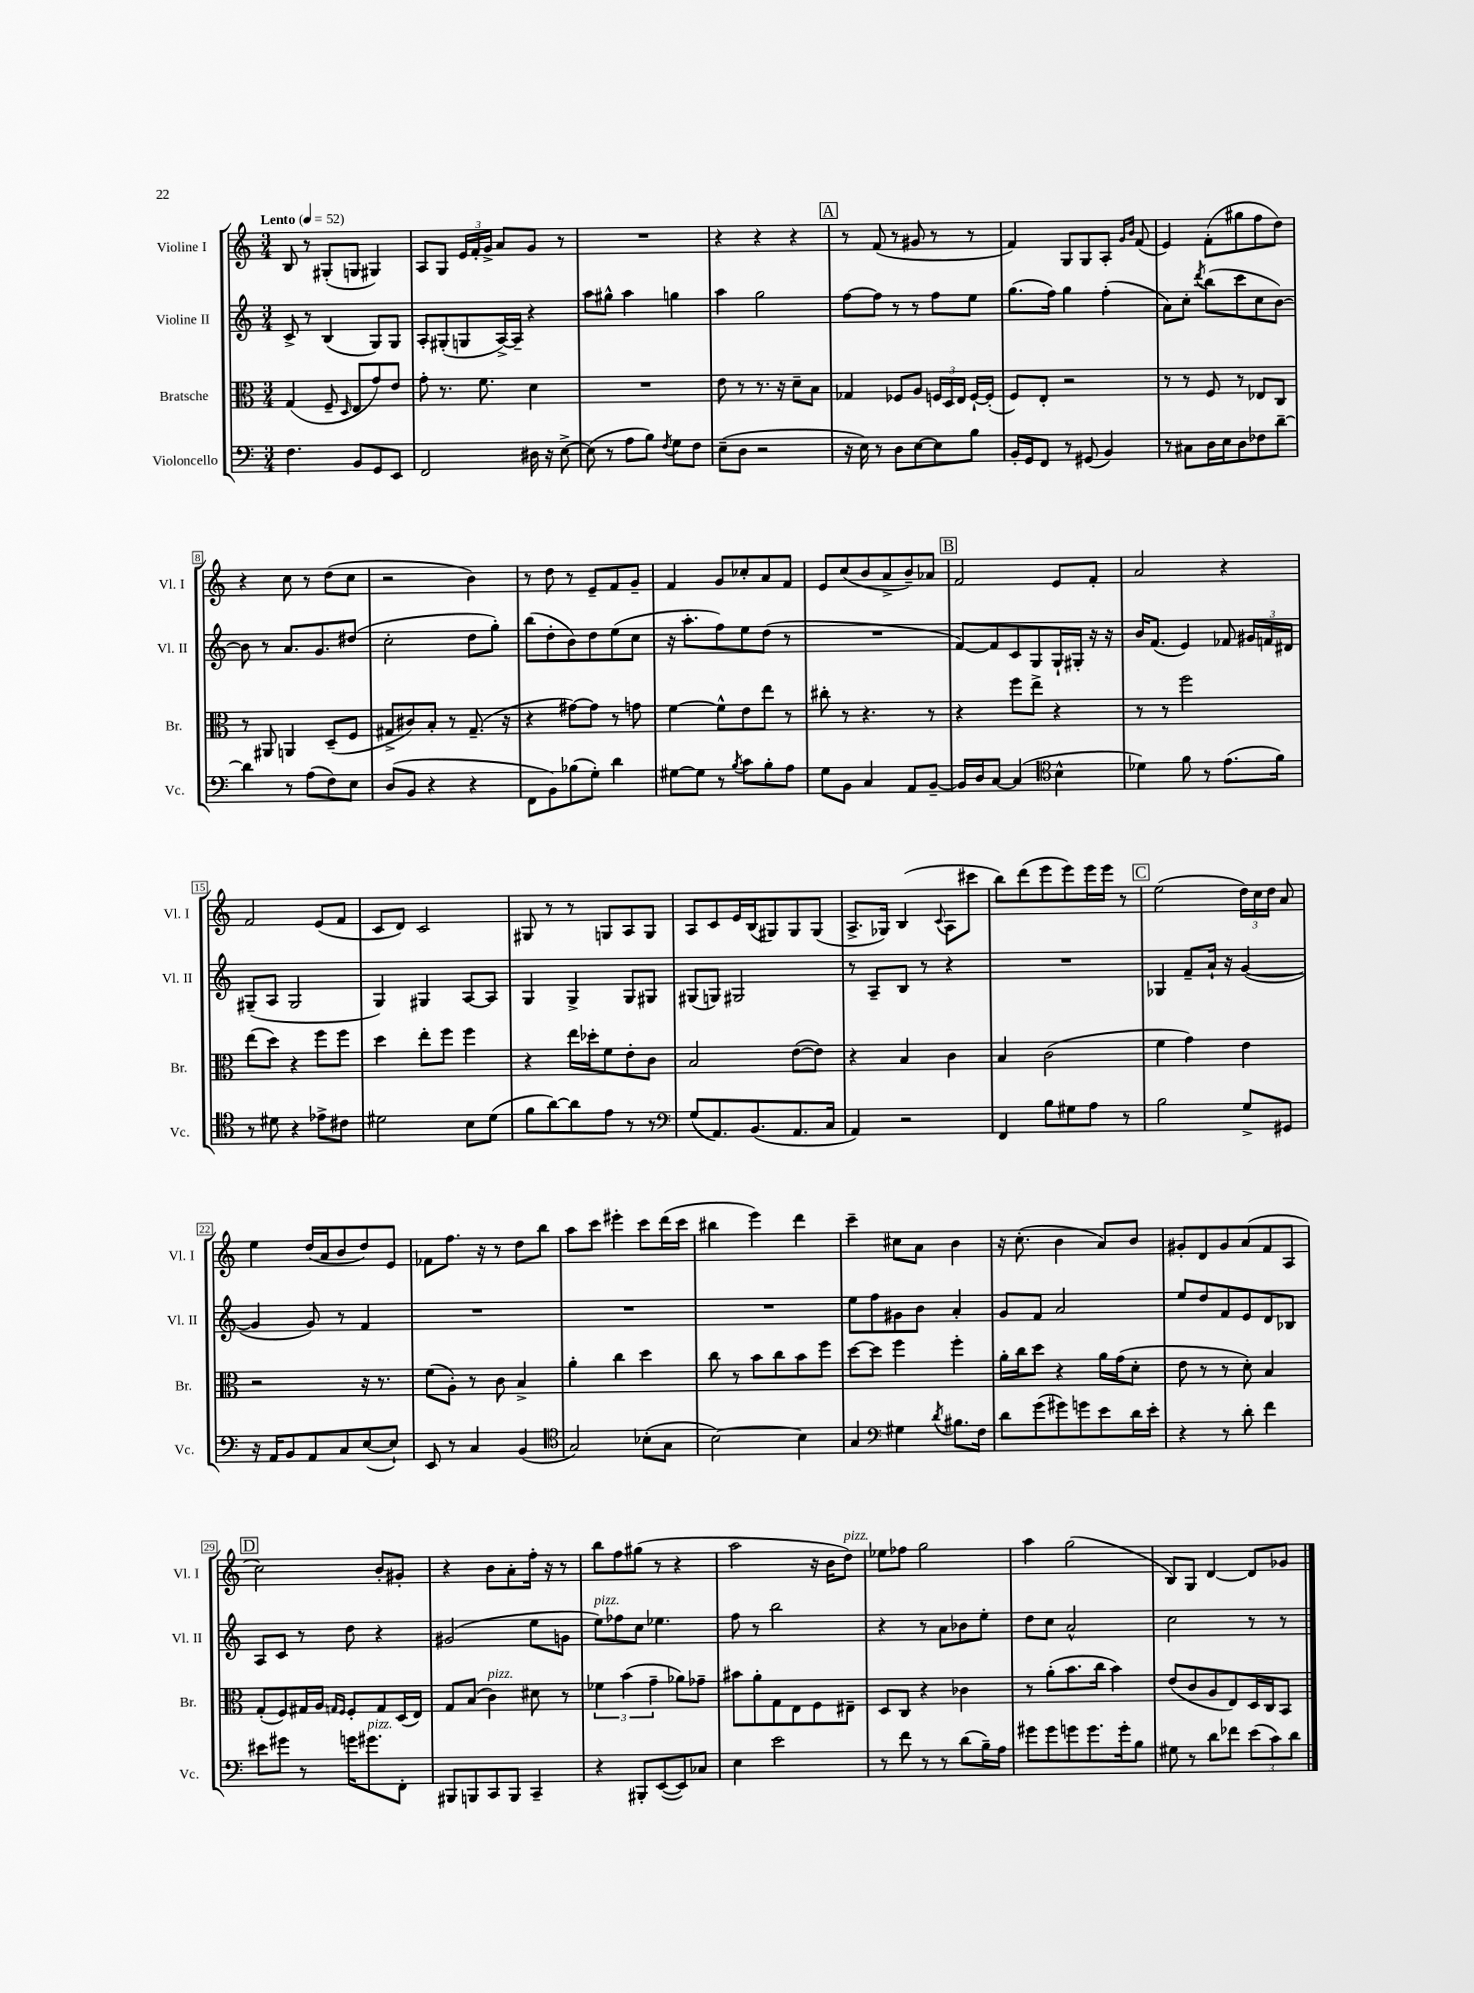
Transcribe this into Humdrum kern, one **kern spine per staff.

**kern	**kern	**kern	**kern
*staff4	*staff3	*staff2	*staff1
*clefF4	*clefC3	*clefG2	*clefG2
*k[]	*k[]	*k[]	*k[]
*M3/4	*M3/4	*M3/4	*M3/4
*MM52	*MM52	*MM52	*MM52
4.F	(4G	8c^	8B
.	.	8r	8r
.	8F~	(4B	(8G#'
.	16qqD	.	.
8BB	8E	.	8G
8GG	8g)	8G)	4G#)
8EE	8e	8G	.
=	=	=	=
2FF	8g'	8A'	8A
.	8.r	(8G#'	8G
.	.	8G	24e
.	.	.	24f'
.	8.f	.	.
.	.	.	24g^
.	.	[16A^)	8a
.	.	16A~]	.
16D#	4d	4r	8g
16r	.	.	.
[8E^	.	.	8r
=	=	=	=
(8E]	2.r	8aa	2.r
8r	.	8gg#^^	.
8A	.	4aa	.
8B)	.	.	.
8qF	.	.	.
8G	.	4gg	.
8F	.	.	.
=	=	=	=
(8E~	8e	4aa	4r
8D	8r	.	.
2r	8.r	2gg	4r
.	16r	.	.
.	8d~	.	4r
.	8B	.	.
=	=	=	=
16r	4G-	[8ff	8r
16E)	.	.	.
8r	.	8ff]	(8f
8D	8F-	8r	8r
[8E	8A	8r	8g#
8E]	24F	8ff	8r
.	24D	.	.
.	24E	.	.
8B	[16F`	8ee	8r
.	(16F']	.	.
=	=	=	=
16BB'	8F)	(8.gg	4f)
16GG	.	.	.
8FF	8E'	.	.
.	.	16ff)	.
8r	2r	4gg	8G
(8GG#	.	.	8G
4BB)	.	(4ff'	8A'
.	.	.	16qqg
.	.	.	16qqb
.	.	.	(8f
=	=	=	=
8r	8r	8a)	4e)
8C#	8r	8cc'	.
.	.	8qddd	.
16D	8F	(8bb	(8f'
16E	.	.	.
8D	8r	8ccc	8gg#
8F-	8E-	8cc	8ff
[8d~	8C	[8b)	8dd)
=	=	=	=
4d]	8r	8b]	4r
.	8AA#	8r	.
8r	4AA	8.a	8cc
(8A	.	.	8r
.	.	8.g	.
8F)	(8D~	.	(8dd
8E	8F	(8dd#	8cc
=	=	=	=
(8D	8G#^	2cc'	2r
8BB	8c#)	.	.
4r	8B'	.	.
.	8r	.	.
4r	(8.G#~	8dd	4b)
.	.	8gg')	.
.	16r	.	.
=	=	=	=
8FF	4r	(8bb	8r
8BB)	.	8dd'	8dd
(8B-	[8g#)	8b)	8r
8G')	8g#]	8dd	8e~
4d	8r	(8ee	8f
.	8g	8cc	8g~
=	=	=	=
[8G#	[4f	16r	4f
.	.	8.aa'	.
8G#]	.	.	.
8r	8f^^]	8ff)	8g
8qB	.	.	.
8c	8e	8ee	8cc-'
8B'	8ee	(8dd	8a
8A	8r	8r	8f
=	=	=	=
8G	8cc#'	2.r	8e
8BB	8r	.	(8cc
4C	4.r	.	8b
.	.	.	8a^
8AA	.	.	8b~)
[8BB~	8r	.	8a-
=	=	=	=
16BB]	4r	[8f)	2f
16D	.	.	.
[8C	.	8f]	.
(4C]	8ff	8c	.
.	8ee^	8G	.
*clefC4	*	*	*
4B^^	4r	16G`	8e
.	.	16G#'	.
.	.	16r	8f'
.	.	16r	.
=	=	=	=
4d-)	8r	16b	2a
.	.	(8.f	.
.	8r	.	.
8f	2ff	4e)	.
8r	.	.	.
(8.e	.	8f-	4r
.	.	24g#	.
.	.	24f	.
16f)	.	.	.
.	.	24d#	.
=	=	=	=
8r	(8ee	(8G#~	2f
8d#	8dd)	8A	.
4r	4r	2G#	.
8e-^	8ff	.	(8e
8c#	8ff	.	8f
=	=	=	=
2d#	4dd	4G)	8c
.	.	.	8d)
.	8ee'	4G#	2c
.	8ff	.	.
8B	4ff	[8A	.
(8d#	.	8A]	.
=	=	=	=
8f	4r	4G	8G#
[8a)	.	.	8r
8a]	16ee	4G^	8r
.	16dd-'	.	.
8e	8f	.	8G
8r	8e'	8G	8A
8r	8c	8G#	8G
=	=	=	=
*clefF4	*	*	*
(8G	2B	(8G#	8A
8.AA)	.	8G)	8c
.	.	2G#	16e
(8.BB	.	.	(16B
.	.	.	8G#)
8.AA	([8e	.	8G#
.	8e])	.	(8G#
16C	.	.	.
=	=	=	=
4AA)	4r	8r	8.A^
.	.	8A~	.
.	.	.	16G-)
2r	4B	8B	(4B
.	.	8r	.
.	.	.	8qqc
.	4c	4r	8A
.	.	.	8ccc#
=	=	=	=
4FF	4B	2.r	8bb)
.	.	.	(8ddd
8B	(2c	.	8eee
8G#	.	.	8eee)
8A	.	.	16eee
.	.	.	16eee
8r	.	.	8r
=	=	=	=
2B	4f	4G-	(2ee
.	4g)	8f~	.
.	.	16a`	.
.	.	16r	.
8G^	4e	([4g	24dd)
.	.	.	24cc
.	.	.	24dd
8GG#	.	.	8a
=	=	=	=
16r	2r	4g]	4ee
16AA	.	.	.
8BB	.	.	.
8AA	.	8g)	(16dd
.	.	.	16a
8C	.	8r	8b
([8E	16r	4f	8dd)
.	8.r	.	.
8E`])	.	.	8e
=	=	=	=
8EE	(8f	2.r	8f-
8r	8A')	.	8.ff
4C	8r	.	.
.	.	.	16r
.	8c	.	8r
(4BB	4B^	.	8dd
.	.	.	8bb
=	=	=	=
*clefC4	*	*	*
2G)	4a'	2.r	8aa
.	.	.	8ccc
.	4cc	.	4eee#'
(8B-'	4dd	.	8ccc
8G	.	.	(16ddd
.	.	.	16ccc
=	=	=	=
[2B)	8cc	2.r	4bb#
.	8r	.	.
.	8b	.	4eee)
.	8cc	.	.
4B]	8b	.	4ddd
.	8ff	.	.
=	=	=	=
4G	[8dd	8ee	4ccc~
.	8dd]	8ff	.
*clefF4	*	*	*
4G#	4ff	8g#	8cc#
.	.	8b	8a
8qd	.	.	.
8.B#	4ff'	4a'	4b
16F	.	.	.
=	=	=	=
8d	16a'	8g	16r
.	16cc	.	(8.cc'
(8g	8dd	8f	.
8g#)	4r	2a	4b
8g	.	.	.
8e	16a	.	8a)
.	(16g	.	.
16d	8d'	.	8b
16e'	.	.	.
=	=	=	=
4r	8e	8ee	8g#'
.	8r	8dd	8d
8r	8r	8f	8g#
8d'	8d')	8e	(8a
4f	4B	8d	8f
.	.	8B-	8A
=	=	=	=
8e#	(8G'	8A	2cc)
8g#	8F)	8c	.
8r	16G#	8r	.
.	16A	.	.
.	16qqG	.	.
.	16qqF	.	.
16g	8F'	8dd	.
8.g#	.	.	.
.	8G	4r	8b'
8FF'	(16D	.	8g#'
.	16E)	.	.
=	=	=	=
8BBB#	8G	(2g#	4r
8BBB	(8B	.	.
8CC	4c)	.	8b
8BBB	.	.	8a'
4CC~	8d#	8ee	16ff'
.	.	.	16r
.	8r	8g	8r
=	=	=	=
4r	6f-	8ee)	8bb
.	.	8ff-	8ff
.	(6b	.	.
8BBB#'	.	8cc	(8gg#
.	6g~	.	.
([8EE	.	4.ee-	8r
8EE])	8a-)	.	4r
8C-	8g-~	.	.
=	=	=	=
4E	8b#	8ff	2aa
.	8a'	8r	.
2e	8G	2bb	.
.	8E	.	.
.	8F	.	16r
.	.	.	16b
.	8E#~	.	8dd)
=	=	=	=
8r	8D	4r	8ee-
8f	8C	.	8ff-
8r	4r	8r	2gg
8r	.	8a	.
(8d	4c-	8b-	.
16B~)	.	8ee'	.
16A	.	.	.
=	=	=	=
8g#	8r	8dd	4aa
8g#	(8a'	8cc	.
8g	8.b	2a^^	(2gg
8.g	.	.	.
.	16cc	.	.
.	4b)	.	.
16g'	.	.	.
8B	.	.	.
=	=	=	=
8G#	(8e	2cc	8B)
8r	8c	.	8G
8d	8A	.	[4d
8f-	8E)	.	.
(12e	16D	8r	8d]
.	16C	.	.
12c)	.	.	.
.	8BB	8r	8g-
12d	.	.	.
==	==	==	==
*-	*-	*-	*-
